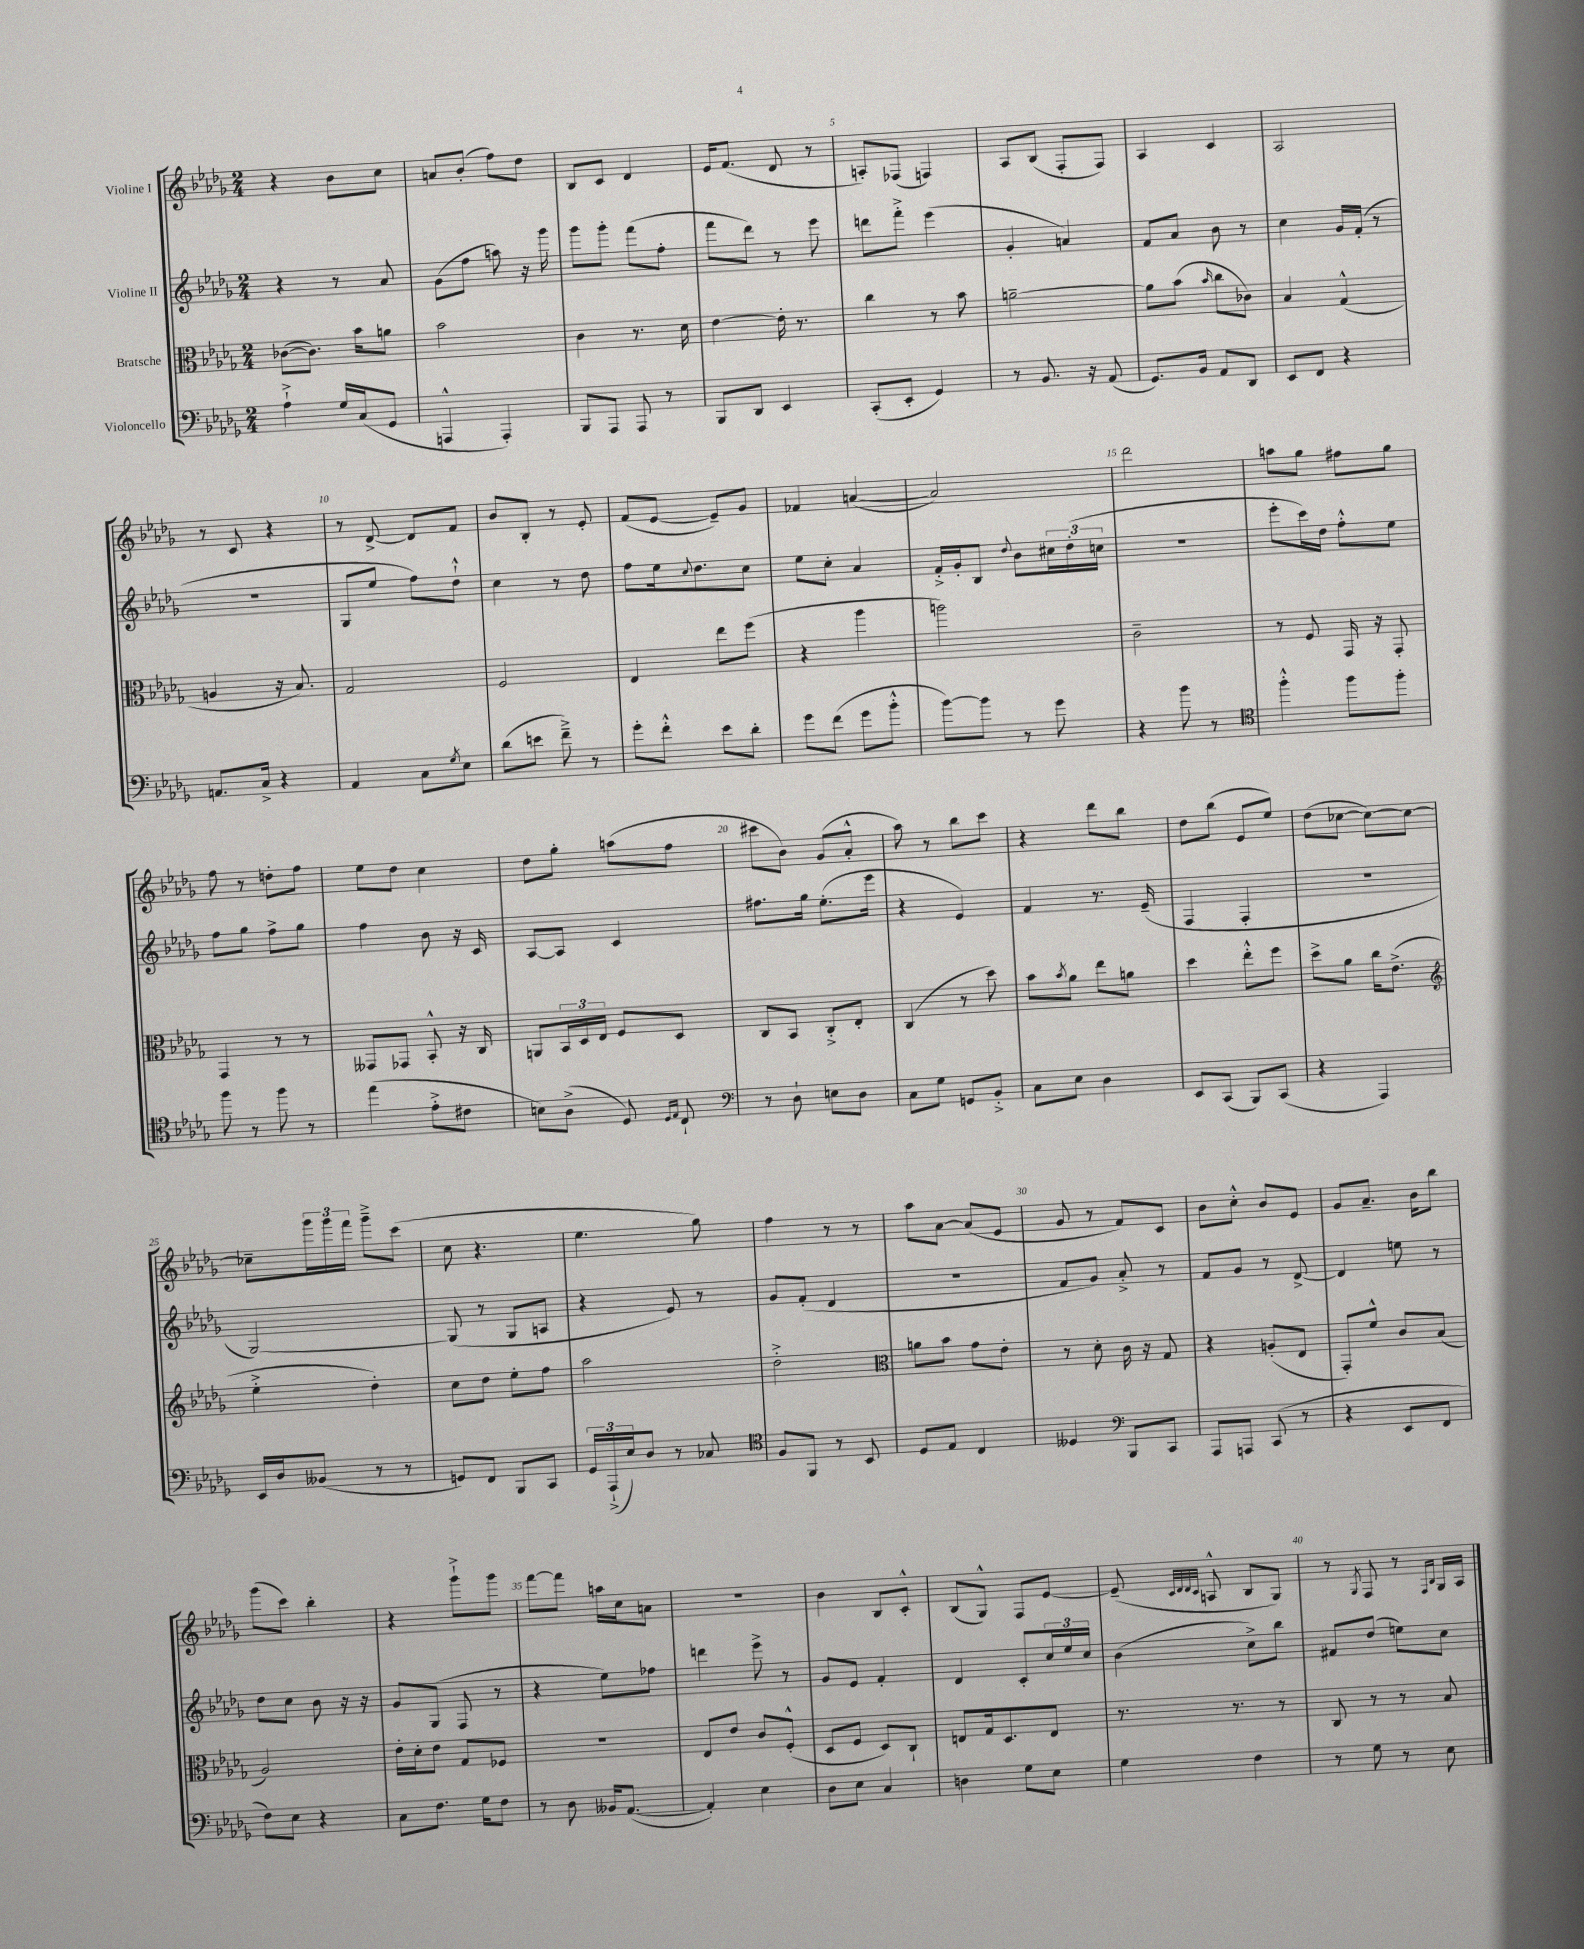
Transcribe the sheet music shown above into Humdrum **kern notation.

**kern	**kern	**kern	**kern
*staff4	*staff3	*staff2	*staff1
*clefF4	*clefC3	*clefG2	*clefG2
*k[b-e-a-d-g-]	*k[b-e-a-d-g-]	*k[b-e-a-d-g-]	*k[b-e-a-d-g-]
*M2/4	*M2/4	*M2/4	*M2/4
4A-`^\	([8c-\L	4r	4r
.	8.c-\]J)	.	.
16G-/LL	.	8r	8b-\L
(16C/J	16b-\LK	.	.
8GG-/J	8a\J	8a-/	8cc\J
=	=	=	=
4AAA^^/	2b-\	(8g-\L	8a/L
.	.	8ff\J	(8b-'/J
4AAA'/)	.	8aa\)	8ff\L)
.	.	16r	8dd-\J
.	.	16ggg-\	.
=	=	=	=
8BBB-/L	4c\	8ggg-\L	8B-/L
8AAA-/J	.	8ggg-'\J	8c/J
8AAA-/	8.r	(8fff\L	4d-/
8r	.	8ff'\J	.
.	16d-\	.	.
=	=	=	=
8BBB-/L	[4e-\	8fff\L	16e-/LK
.	.	.	(8.f/J
8DD-/J	.	8ddd-\J)	.
4EE-/	16e-'\]	8r	8d-/
.	8.r	.	.
.	.	8eee-\	8r
=	=	=	=
(8CC'/L	4cc\	8ddd\L	8A'/L)
8EE-'/J	.	8fff'^\J	(8F-/J
4GG-/)	8r	(4eee-\	4F/)
.	8b-\	.	.
=	=	=	=
8r	[2a~\	4g-'/	8A-/L
8.BB-/	.	.	(8B-/J
.	.	4a/)	8F'/L
16r	.	.	.
(8AA-/	.	.	8F/J)
=	=	=	=
8.GG-/L)	8a\]L	8f/L	4A-/
.	(8b-\J	8a-/J	.
16BB-/Jk	.	.	.
.	16qqb-/	.	.
8AA-/L	8cc\L	8b-\	4c/
8DD-/J	8c-\J)	8r	.
=	=	=	=
8EE-/L	4B-/	4cc\	2A-/
8FF/J	.	.	.
4r	(4G-^^/	16g-/LL	.
.	.	(16f'/JJ	.
.	.	8r	.
=	=	=	=
8.AA/L	4A/	2r	8r
.	.	.	8c/
16C^/Jk	.	.	.
4r	16r	.	4r
.	8.B-/)	.	.
=	=	=	=
4AA-/	2G-/	8G-/L	8r
.	.	8ee-/J	[8d-^/
8C\L	.	8ff\L)	8d-/]L
8qG-/	.	.	.
8E-\J	.	8dd-`^^\J	8f/J
=	=	=	=
(8d-\L	2F/	4cc\	8b-/L
8e\J	.	.	8B-'/J
8f~^\)	.	8r	8r
8r	.	8dd-\	8e-'/
=	=	=	=
8g-'\L	4E-/	8ff\L	(8f/L
8f'^^\J	.	16ee-\k	[8e-/J
.	.	8qqcc/	.
.	.	8.dd-\	.
8e-\L	8ee-\L	.	8e-~/]L)
8d-'\J	(8ff\J	8cc\J	8g-/J
=	=	=	=
8g-\L	4r	8ee-\L	4f-/
(8f\J	.	8cc'\J	.
8g-\L	4aa-\	4a-/	([4a/
8b-'^^\J	.	.	.
=	=	=	=
[8b-\L)	2aa\)	16f'^/LL	2a/])
.	.	16g-'/J	.
8b-\]J	.	8B-/J	.
.	.	8qqdd-/	.
8r	.	8b-\L	.
8g-\	.	24cc#\L	.
.	.	(24dd-'\	.
.	.	24cc\JJ	.
=	=	=	=
4r	2c~\	2r	2ddd-\
8b-\	.	.	.
8r	.	.	.
=	=	=	=
*clefC4	*	*	*
4ff'^^\	8r	8eee-'\L	8aa\L
.	8F/	16ccc\L)	8gg-\J
.	.	16dd-\JJ	.
8ff\L	16GG-/	8ff'^^\L	8ff#\L
.	16r	.	.
8ff'\J	8GG-'/	8ee-\J	8gg-\J
=	=	=	=
8ff\	4GG-/	8ff\L	8ff\
8r	.	8gg-\J	8r
8ff\	8r	8ff^\L	8dd'\L
8r	8r	8gg-\J	8ff\J
=	=	=	=
(4ee-\	8GG--/L	4ff\	8ee-\L
.	8GG-/J	.	8dd-\J
8e-'^\L	8BB-'^^/	8b-\	4cc\
8c#\J	16r	16r	.
.	16C/	16c/	.
=	=	=	=
8B\L)	8AA/L	[8A-/L	8dd-\L
(8A-^\J	24BB-/L	8A-/]J	8gg-'\J
.	24D-/	.	.
.	24E-/JJ	.	.
8D-/)	8F/L	4c/	(8aa\L
16qqD-/LL	.	.	.
16qqE-/JJ	.	.	.
8C`/	8D-/J	.	8ff\J
=	=	=	=
*clefF4	*	*	*
8r	8C/L	8.ff#\L	8ccc#\L
8D-`\	8BB-/J	.	8b-\J)
.	.	16gg-\Jk	.
8E\L	8C'^/L	(8.ee-'\L	(8g-/L
8D-\J	8E-'/J	.	8a-'^^/J
.	.	16eee-\Jk	.
=	=	=	=
8C\L	(4C/	4r	8aa-\)
8G-\J	.	.	8r
8GG/L	8r	4e-/)	8bb-\L
8BB-'^/J	8dd-\)	.	8ccc\J
=	=	=	=
8C\L	8b-\L	4f/	4r
.	8qb-/	.	.
8E-\J	8a-\J	.	.
4D-\	8ee-\L	8.r	8ddd-\L
.	8a\J	.	8bb-\J
.	.	(16e-~/	.
=	=	=	=
8EE-/L	4dd-\	4F/	8dd-\L
(8CC/J	.	.	(8bb-\J
8BBB-/L)	8ee-'^^\L	4F'/	8e-/L
(8CC/J	8ff\J	.	8ee-/J)
=	=	=	=
4r	8dd-^\L	2r	(8dd-\L
.	8a-\J	.	[8cc-\J
4AAA-/)	16cc\LK	.	8cc-\_L)
.	(8.e-^\J	.	.
.	.	.	8cc-\_J
=	=	=	=
*	*clefG2	*	*
16EE-/LL	4ee-'^\	[2G-/)	8cc-~\]L
16D-/J	.	.	.
(8BB--/J	.	.	24ggg-\L
.	.	.	24ggg-\
.	.	.	24fff\JJ
8r	4dd-'\)	.	8ggg-~^\L
8r	.	.	(8ccc\J
=	=	=	=
8GG/L)	8cc\L	(8G-/]	8cc\
8FF/J	8dd-\J	8r	4.r
8BBB-/L	8ee-'\L	8G-/L	.
8CC/J	8ff\J	8A/J	.
=	=	=	=
24GG-/LL	2aa-\	4r	4.ee-\
(24AAA-`^/	.	.	.
24E-/J)	.	.	.
8D-/J	.	.	.
8r	.	8e-/)	.
8C-/	.	8r	8gg-\)
=	=	=	=
*clefC4	*	*	*
8F/L	2dd-'^\	8g-/L	4ff\
8FF/J	.	(8f'/J	.
8r	.	4d-/	8r
8BB-/	.	.	8r
=	=	=	=
*	*clefC3	*	*
8D-/L	8a\L	2r	8aa-\L
8E-/J	8b-\J	.	[8a-\J
4C/	8g-\L	.	(8a-/]L
.	8e-'\J	.	8e-/J
=	=	=	=
4D--/	8r	8f/L	8g-/
.	8d-'\	8g-/J)	8r
*clefF4	*	*	*
8BBB-/L	16c\	8a-'^/	8f/L)
.	16r	.	.
8CC/J	8G-/	8r	8c/J
=	=	=	=
8AAA-/L	4r	8f/L	8b-\L
8AAA/J	.	8g-/J	8cc'^^\J
(8CC/	(8A'/L	8r	8b-/L
8r	8E-/J	[8d-^/	8e-/J
=	=	=	=
4r	8GG-'/L)	4d-/]	8g-/L
.	8f^^/J	.	8.a-~/J
8EE-/L	8c/L	8ee\	.
.	.	.	16b-\LK
8FF/J	(8B-/J	8r	8bb-\J
=	=	=	=
8F\L)	2A-/)	8dd-\L	(8ggg-\L
8E-\J	.	8cc\J	8ccc\J)
4r	.	8b-\	4bb-'\
.	.	16r	.
.	.	16r	.
=	=	=	=
8C\L	16e-'\LL	8g-/L	4r
.	16d-'\J	.	.
8.F\J	8e-\J	(8G-/J	.
.	8G-/L	8F/	8ggg-`^\L
16G-\LK	.	.	.
8F\J	8F-/J	8r	8ggg-\J
=	=	=	=
8r	2r	4r	[8fff\L
8D-\	.	.	8fff\]J
16BB--/LK	.	8ee-\L)	16aa\LL
([8.AA-/J	.	.	16cc\J
.	.	8ff-\J	8a\J
=	=	=	=
4AA-'/])	8E-/L	4ddd\	2r
.	8e-/J	.	.
4E-\	8c/L	8eee-^\	.
.	(8F'^^/J	8r	.
=	=	=	=
8D-\L	8D-/L	8g-/L	4b-\
8E-\J	8F/J	8e-/J	.
4C/	8D-/L)	4f'/	8B-/L
.	8C`/J	.	8c'^^/J
=	=	=	=
4D\	8E/L	4d-/	(8B-/L
.	16G-/k	.	8G-^^/J)
.	8.D-/	.	.
8G-\L	.	8c'/L	8F/L
8E-\J	8E/J	24cc/L	[8e-/J
.	.	24ee-/	.
.	.	24cc/JJ	.
=	=	=	=
4G-\	8.r	(4b-\	(8e-~/]
.	.	.	32qqc/LLL
.	.	.	32qqd-/
.	.	.	32qqd-/
.	.	.	32qqc/JJJ
.	.	.	8A^^/
.	8.r	.	.
4F\	.	8cc^\L)	8B-/L
.	8r	8bb-\J	8G-/J)
=	=	=	=
8r	8C/	8f#/L	8r
.	.	.	8qG-/
8G-\	8r	(8dd-/J	8F/
8r	8r	8ee\L)	8r
.	.	.	16qqF/LL
.	.	.	16qqB-/JJ
8E-\	8B-/	8cc\J	16G-/LL
.	.	.	16A-/JJ
==	==	==	==
*-	*-	*-	*-
